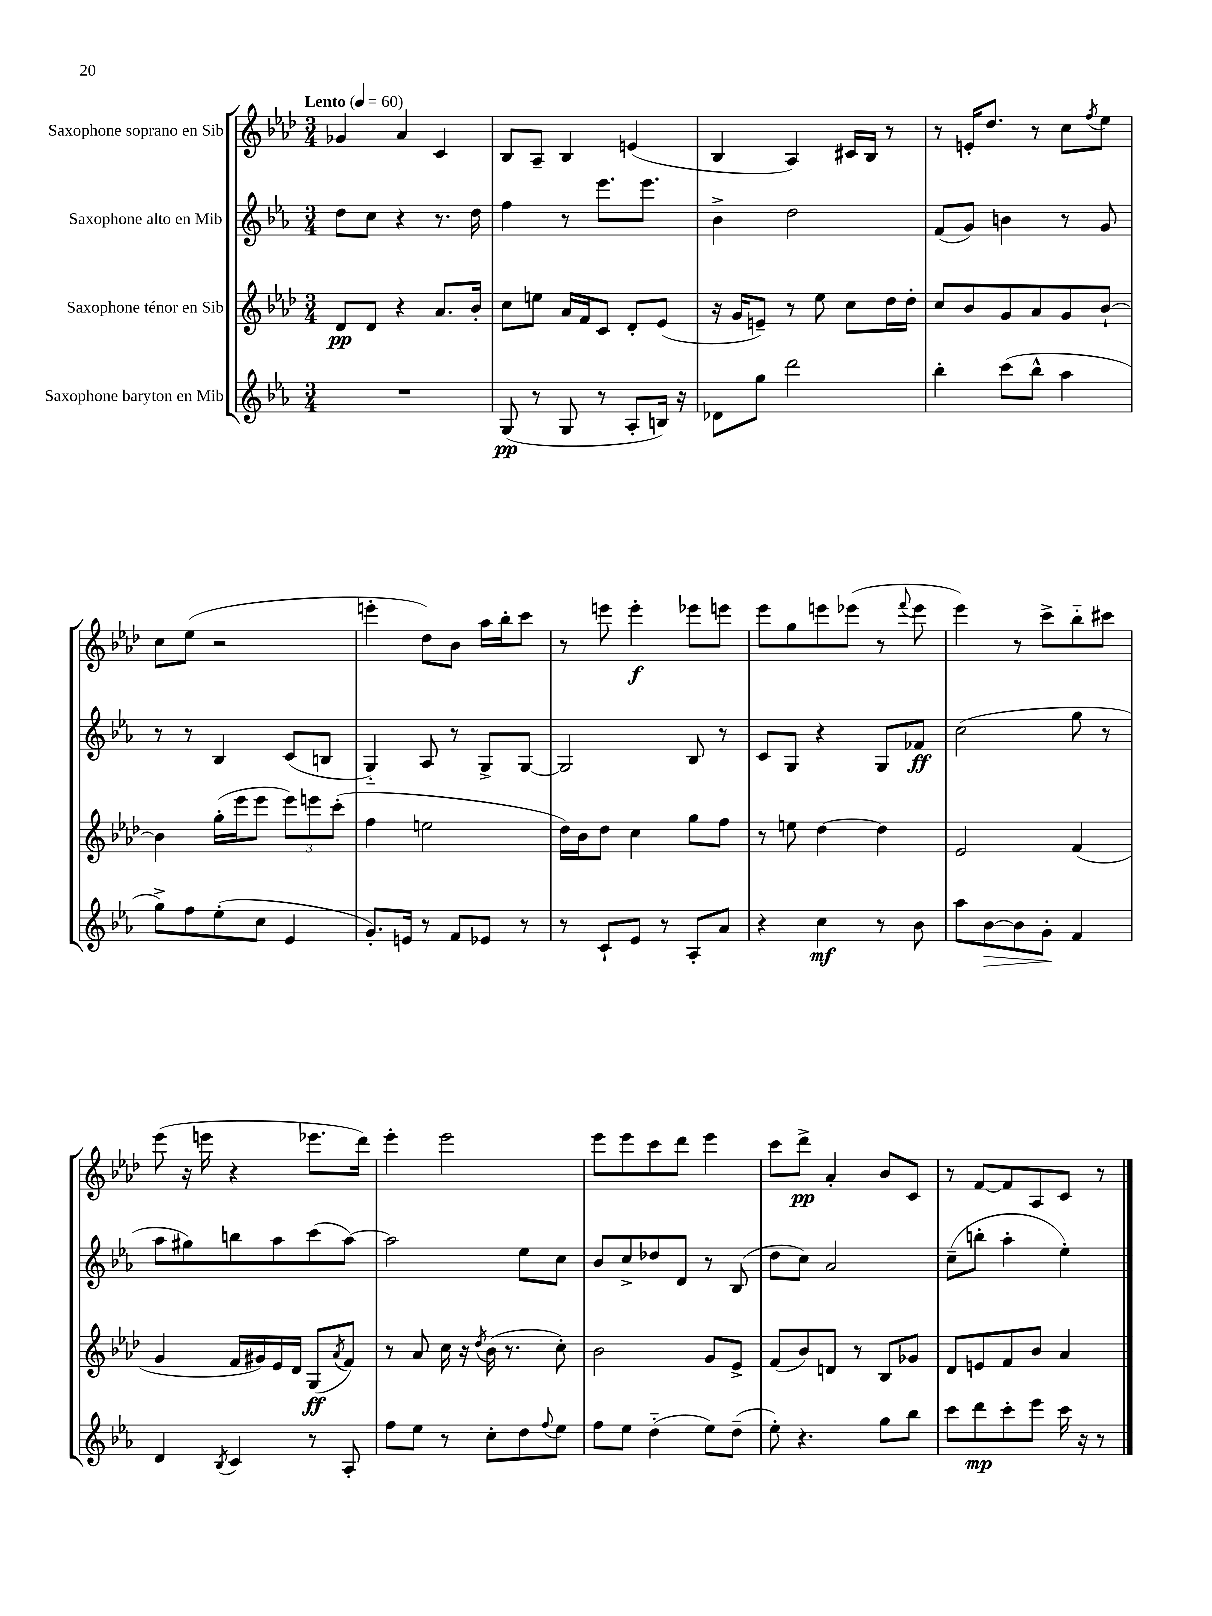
<<
\new StaffGroup <<
\new Staff = "s0" \with { instrumentName = "Saxophone soprano en Sib" } {
    \clef treble \key aes \major \numericTimeSignature \time 3/4 \tempo "Lento" 4 = 60
    ges'4 aes'4 c'4 |
    bes8 aes8-- bes4 e'4( |
    bes4 aes4) cis'16 bes16 r8 |
    r8 e'16-. des''8. r8 c''8 \acciaccatura { f''8 } ees''8 |
    c''8 ees''8( r2 |
    e'''4-. des''8) bes'8 aes''16 bes''16-. c'''8 |
    r8 e'''8 e'''4-.\f ees'''8 e'''8 |
    ees'''8 g''8 e'''8 ees'''8( r8 \appoggiatura { f'''8 } ees'''8 |
    ees'''4) r8 c'''8-> bes''8-_ cis'''8 |
    ees'''8( r16 e'''16 r4 ees'''8. des'''16) |
    ees'''4-. ees'''2 |
    ees'''8 ees'''8 c'''8 des'''8 ees'''4 |
    c'''8 des'''8->\pp aes'4-. bes'8 c'8 |
    r8 f'8~ f'8 aes8 c'8 r8 \bar "|." |
}
\new Staff = "s1" \with { instrumentName = "Saxophone alto en Mib" } {
    \clef treble \key ees \major \numericTimeSignature \time 3/4
    d''8 c''8 r4 r8. d''16 |
    f''4 r8 ees'''8. ees'''8. |
    bes'4-> d''2 |
    f'8( g'8) b'4 r8 g'8 |
    r8 r8 bes4 c'8( b8 |
    g4-_) aes8 r8 g8-> g8~ |
    g2 bes8 r8 |
    c'8 g8 r4 g8 fes'8\ff |
    c''2( g''8 r8 |
    aes''8 gis''8) b''8 aes''8 c'''8( aes''8~) |
    aes''2 ees''8 c''8 |
    bes'8 c''8-> des''8 d'8 r8 bes8( |
    d''8 c''8) aes'2 |
    c''8--( b''8-. aes''4-. ees''4-.) \bar "|." |
}
\new Staff = "s2" \with { instrumentName = "Saxophone ténor en Sib" } {
    \clef treble \key aes \major \numericTimeSignature \time 3/4
    des'8\pp des'8 r4 aes'8. bes'16-. |
    c''8 e''8 aes'16 f'16 c'8 des'8-. ees'8( |
    r16 g'16 e'8--) r8 ees''8 c''8 des''16 des''16-. |
    c''8 bes'8 g'8 aes'8 g'8 bes'8~-! |
    bes'4 g''16-.( ees'''16 ees'''8 \tuplet 3/2 { ees'''8) e'''8 c'''8-.( } |
    f''4 e''2 |
    des''16) bes'16 des''8 c''4 g''8 f''8 |
    r8 e''8 des''4~ des''4 |
    ees'2 f'4( |
    g'4 f'16 gis'16) ees'16 des'16 g8\ff( \acciaccatura { aes'8 } f'8) |
    r8 aes'8 c''16 r16 \acciaccatura { des''8 } bes'16( r8. c''8-.) |
    bes'2 g'8 ees'8-> |
    f'8( bes'8) d'8 r8 bes8 ges'8 |
    des'8 e'8 f'8 bes'8 aes'4 \bar "|." |
}
\new Staff = "s3" \with { instrumentName = "Saxophone baryton en Mib" } {
    \clef treble \key ees \major \numericTimeSignature \time 3/4
    R2. |
    g8\pp( r8 g8 r8 aes8-. b16) r16 |
    des'8 g''8 d'''2 |
    bes''4-. c'''8( bes''8-^ aes''4 |
    g''8->) f''8 ees''8-.( c''8 ees'4 |
    g'8.-.) e'16 r8 f'8 ees'8 r8 |
    r8 c'8-! ees'8 r8 aes8-. aes'8 |
    r4 c''4\mf r8 bes'8 |
    aes''8 bes'8~\> bes'8 g'8-.\! f'4 |
    d'4 \acciaccatura { bes8 } c'4 r8 aes8-. |
    f''8 ees''8 r8 c''8-. d''8 \appoggiatura { f''8 } ees''8 |
    f''8 ees''8 d''4-_( ees''8) d''8--( |
    ees''8-.) r4. g''8 bes''8 |
    c'''8 d'''8\mp c'''8-. ees'''8 c'''16 r16 r8 \bar "|." |
}
>>
>>
\layout { \context { \Score \remove "Bar_number_engraver" } }
